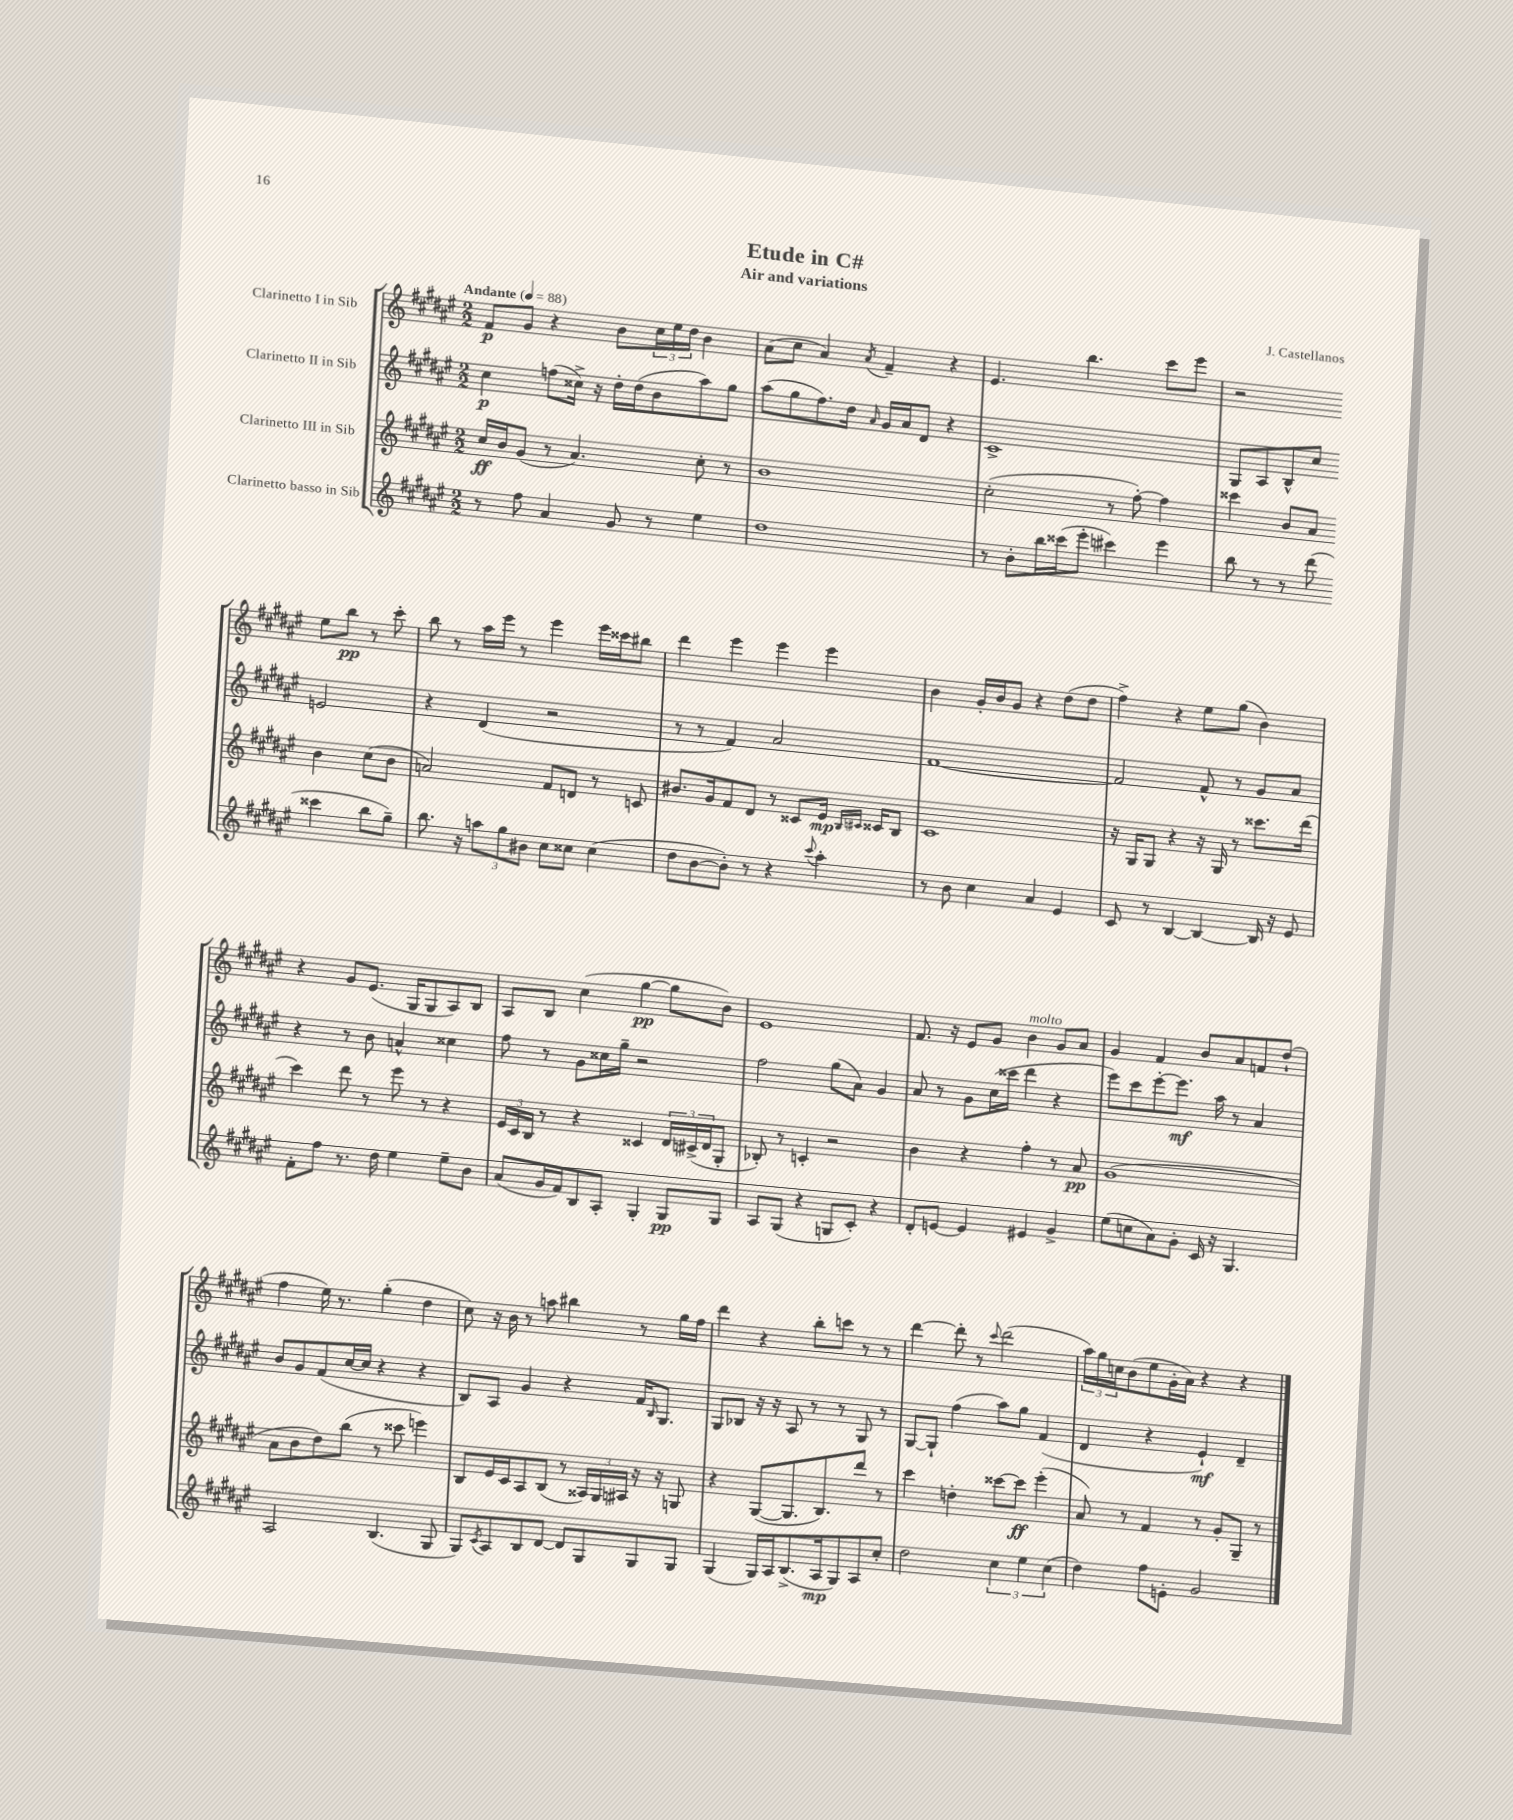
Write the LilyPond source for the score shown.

\header { title = "Etude in C#" composer = "J. Castellanos" subtitle = "Air and variations" }
<<
\new StaffGroup <<
\new Staff = "s0" \with { instrumentName = "Clarinetto I in Sib" } {
    \clef treble \key fis \major \numericTimeSignature \time 2/2 \tempo "Andante" 4 = 88
    fis'8\p gis'8 r4 b'8 \tuplet 3/2 { cis''16 eis''16 dis''16 } b'4 |
    ais'8( cis''8 ais'4) \acciaccatura { ais'8 } fis'4-- r4 |
    eis'4. b''4. cis'''8 eis'''8 |
    r2 eis''8 b''8\pp r8 cis'''8-. |
    b''8 r8 ais''16 eis'''16 r8 eis'''4 eis'''16 cisis'''16 bis''8 |
    dis'''4 eis'''4 eis'''4 eis'''4 |
    b'4 gis'16-. b'16 gis'8 r4 dis''8( dis''8 |
    fis''4->) r4 eis''8 gis''8( b'4) |
    r4 gis'8 eis'8.( gis16 gis8 ais8) b8 |
    ais8 b8 cis''4( gis''4~\pp gis''8 b'8) |
    eis'1 |
    fis'8. r16 eis'8 gis'8 b'4^\markup { \italic "molto" } gis'8 ais'8 |
    gis'4 fis'4 b'8 ais'8 f'8 dis''8-!( |
    fis''4 eis''16) r8. gis''4-.( dis''4 |
    cis''8) r16 b'16 r8 a''8 bis''4 r8 gis''16 fis''16 |
    dis'''4 r4 b''8-. c'''8 r8 r8 |
    dis'''4~ dis'''8-. r8 \appoggiatura { cis'''8 } dis'''2( |
    \tuplet 3/2 { ais''16) gis''16 c''16 } b'8( eis''8 gis'16-. ais'16) r4 r4 \bar "|." |
}
\new Staff = "s1" \with { instrumentName = "Clarinetto II in Sib" } {
    \clef treble \key fis \major \numericTimeSignature \time 2/2
    cis''4\p f''8( cisis''16->) r16 dis''16-. dis''16( b'8 ais''8) gis''8 |
    ais''8( gis''8 fis''8.) dis''16 \grace { ais'16 } gis'16 ais'16 dis'8 r4 |
    cis'1-> |
    gis8 ais8 b8-^ cis''8 e'2 |
    r4 dis'4( r2 |
    r8 r8 fis'4) ais'2 |
    fis'1~ |
    fis'2 fis'8-^ r8 gis'8 ais'8 |
    r4 r8 b'8 a'4-^ cisis''4 |
    fis''8 r8 gis'8 cisis''16 gis''16-- r2 |
    fis''2 gis''8( ais'8) gis'4 |
    ais'8 r8 gis'8 cis''16( cisis'''16 dis'''4 r4 |
    eis'''8) cis'''8 eis'''8~-. eis'''8.\mf ais''16 r8 ais'4 |
    b'8 gis'8 fis'8( cis''16~ cis''16 r4 r4 |
    b8) ais8 gis'4 r4 fis'16 \grace { b16 } gis8. |
    gis8 bes8 r16 r16 ais8 r8 r8 gis8 r8 |
    gis8~ gis8-! fis''4( ais''8) gis''8 fis'4( |
    dis'4 r4 eis'4-!\mf) dis'4-- \bar "|." |
}
\new Staff = "s2" \with { instrumentName = "Clarinetto III in Sib" } {
    \clef treble \key fis \major \numericTimeSignature \time 2/2
    cis''16\ff b'16 gis'8( r8 ais'4.) cis''8-. r8 |
    b'1 |
    cis''2-.( r8 fis''8~-.) fis''4 |
    cisis'''4 b'8 ais'8 b'4 cis''8( b'8 |
    a'2) fis'8 d'8 r8 c'8 |
    bis'8. gis'16 fis'8 dis'8 r8 cisis'8 eis'16\mp \grace { b16 cis'16 } cisis'16 b8 |
    cis'1 |
    r16 gis16 gis8 r4 r16 gis16 r8 cisis'''8. dis'''16( |
    cis'''4) dis'''8 r8 eis'''8 r8 r4 |
    \tuplet 3/2 { eis'16 cis'16 b16 } r8 r4 cisis'4 \tuplet 3/2 { dis'16 cis'16->( dis'16 } gis8-. |
    bes8-.) r8 c'4-. r2 |
    b'4 r4 fis''4-. r8 ais'8\pp |
    gis'1( |
    ais'8 b'8 dis''8) b''8( r8 cisis'''8 e'''4) |
    b8 eis'16 cis'16 ais8 b8( r8 \tuplet 3/2 { aisis16) gis16 ais16 } r16 r16 g8 |
    r4 gis8~( gis8. b8.) dis'''8 r8 |
    cis'''4 d''4-. cisis'''8~ cisis'''8\ff eis'''4-.( |
    ais'8) r8 fis'4 r8 gis'8-. gis8-- r8 \bar "|." |
}
\new Staff = "s3" \with { instrumentName = "Clarinetto basso in Sib" } {
    \clef treble \key fis \major \numericTimeSignature \time 2/2
    r8 fis''8 ais'4 gis'8 r8 eis''4 |
    dis''1 |
    r8 b'8-. b''16 cisis'''16( eis'''8-. cis'''4) eis'''4 |
    b''8 r8 r8 dis'''8( cisis'''4 b''8 gis''8--) |
    b''8. r16 \tuplet 3/2 { a''8 gis''8 bis'8 } cis''8 cisis''8 cisis''4( |
    dis''8 b'8~ b'8-.) r8 r4 \appoggiatura { cis'''8 } ais''4-. |
    r8 b'8 cis''4 ais'4 eis'4 |
    cis'8 r8 b4~ b4~ b16 r16 eis'8 |
    fis'8-. fis''8 r8. dis''16 eis''4 eis''8-- b'8 |
    ais'8( gis'16 fis'16) b8 ais8-. gis4-. gis8\pp gis8 |
    ais8 gis8( r4 g8 cis'8-.) r4 |
    dis'8-. e'8~ e'4 eis'4 gis'4-> |
    eis''8( c''8 ais'8) gis'8-. cis'16 r16 gis4. |
    ais2 b4.( gis8 |
    gis8) \acciaccatura { cis'8 } ais8 b8 dis'8~ dis'8 gis8 gis8 gis8 |
    gis4( gis16) ais16 b8.->( ais16\mp gis8) ais8 cis''8-. |
    dis''2 \tuplet 3/2 { cis''4 eis''4 cis''4( } |
    dis''4) fis''8 e'8-. gis'2 \bar "|." |
}
>>
>>
\layout { \context { \Score \remove "Bar_number_engraver" } }
